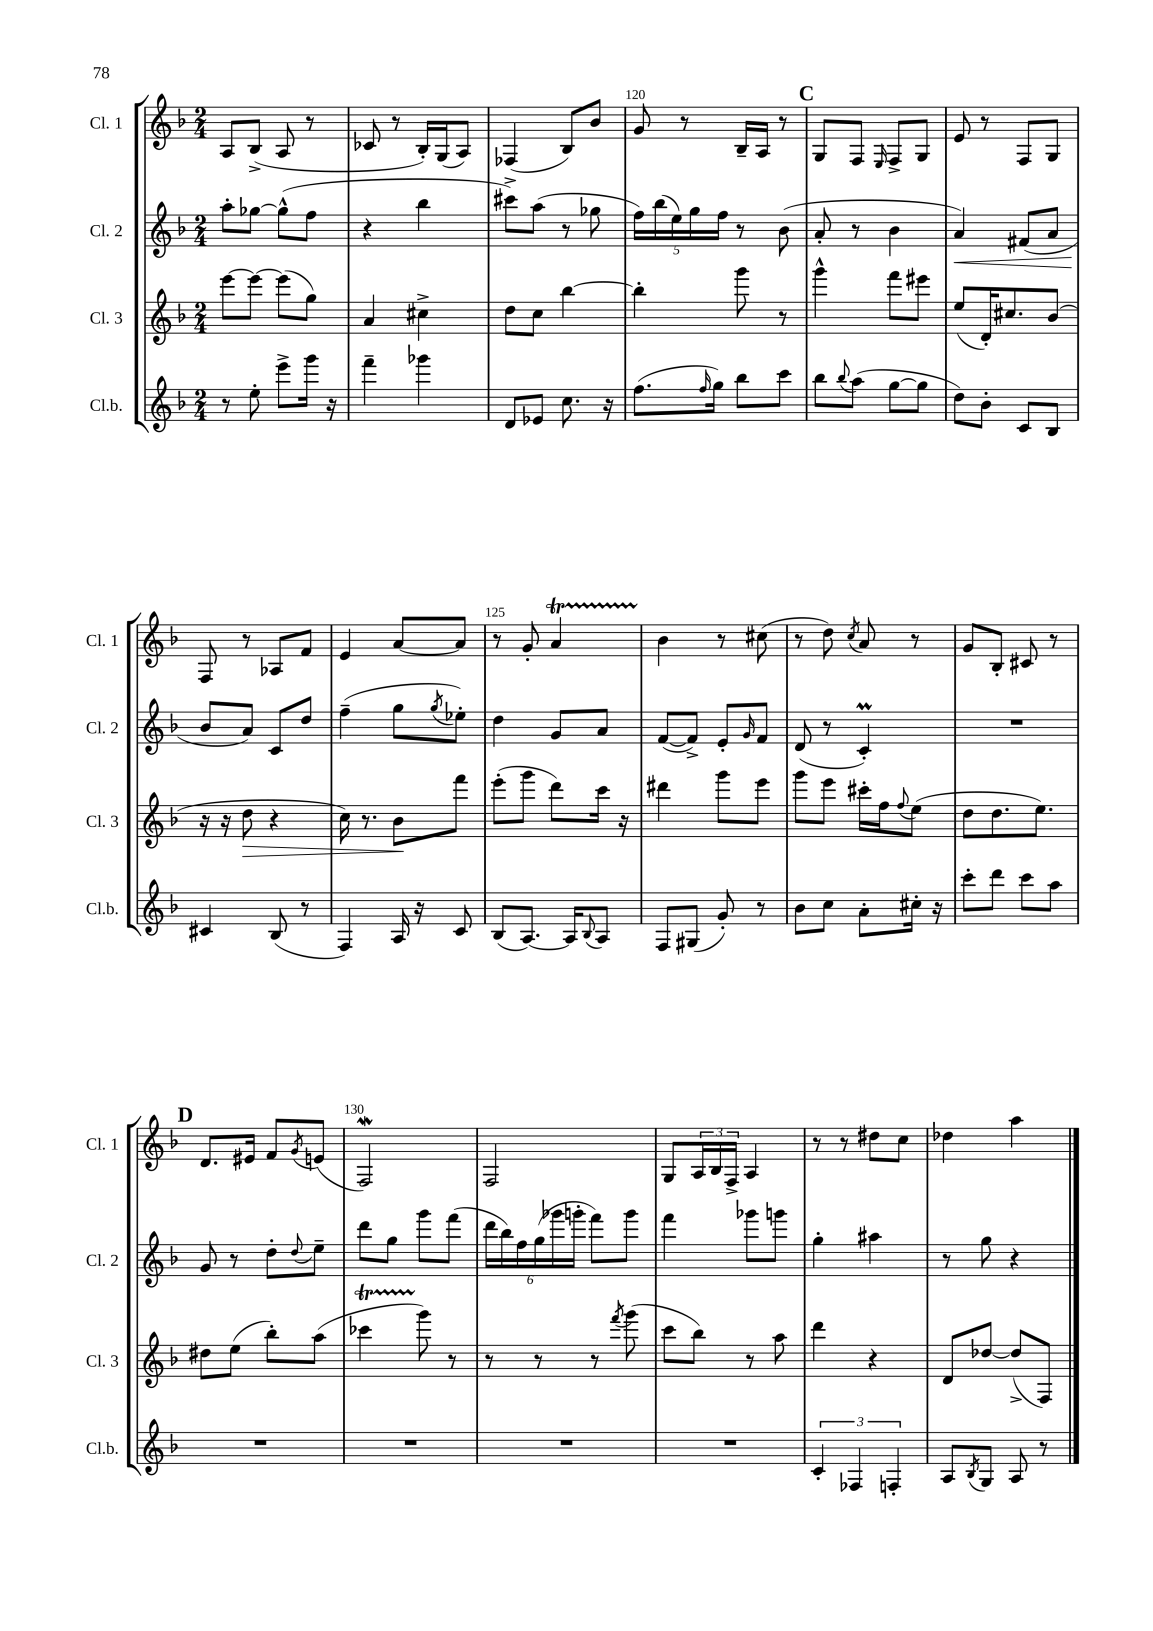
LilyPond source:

<<
\new StaffGroup <<
\new Staff = "s0" \with { instrumentName = "Cl. 1" shortInstrumentName = "Cl. 1" } {
    \clef treble \key f \major \numericTimeSignature \time 2/4
    a8 bes8->( a8 r8 |
    ces'8 r8 bes16-.) g16( a8) |
    fes4( bes8) bes'8 |
    g'8 r8 bes16-- a16 r8 |
    \mark \markup { \bold "C" } g8 f8 \grace { e16 } f8-> g8 |
    e'8 r8 f8 g8 |
    f8 r8 aes8 f'8 |
    e'4 a'8~ a'8 |
    r8 g'8-. a'4\startTrillSpan |
    bes'4\stopTrillSpan r8 cis''8( |
    r8 d''8) \acciaccatura { c''8 } a'8 r8 |
    g'8 bes8-. cis'8 r8 |
    \mark \markup { \bold "D" } d'8. eis'16 f'8 \acciaccatura { g'8 } e'8( |
    f2\mordent) |
    f2 |
    g8 \tuplet 3/2 { a16 bes16 f16-> } a4 |
    r8 r8 dis''8 c''8 |
    des''4 a''4 \bar "|." |
}
\new Staff = "s1" \with { instrumentName = "Cl. 2" shortInstrumentName = "Cl. 2" } {
    \clef treble \key f \major \numericTimeSignature \time 2/4
    a''8-. ges''8~ ges''8-^( f''8 |
    r4 bes''4 |
    cis'''8->) a''8( r8 ges''8 |
    \tuplet 5/4 { f''16) bes''16( e''16) g''16 f''16 } r8 bes'8( |
    \mark \markup { \bold "C" } a'8-. r8 bes'4 |
    a'4\<) fis'8( a'8 |
    bes'8\! a'8) c'8 d''8 |
    f''4--( g''8 \acciaccatura { g''8 } ees''8-.) |
    d''4 g'8 a'8 |
    f'8~( f'8->) e'8-. \grace { g'16 } f'8 |
    d'8( r8 c'4-.\prall) |
    R2 |
    \mark \markup { \bold "D" } g'8 r8 d''8-. \appoggiatura { d''8 } e''8-- |
    d'''8 g''8 g'''8 f'''8( |
    \tuplet 6/4 { d'''16 bes''16) f''16 g''16( ges'''16 g'''16-. } f'''8) g'''8 |
    f'''4 ges'''8 g'''8 |
    g''4-. ais''4 |
    r8 g''8 r4 \bar "|." |
}
\new Staff = "s2" \with { instrumentName = "Cl. 3" shortInstrumentName = "Cl. 3" } {
    \clef treble \key f \major \numericTimeSignature \time 2/4
    e'''8~ e'''8~ e'''8( g''8) |
    a'4 cis''4-> |
    d''8 c''8 bes''4~ |
    bes''4-. g'''8 r8 |
    \mark \markup { \bold "C" } g'''4-^ f'''8 eis'''8 |
    e''8( d'16-.) cis''8. bes'8( |
    r16 r16 d''8\> r4 |
    c''16) r8. bes'8\! f'''8 |
    e'''8-.( g'''8 d'''8) c'''16 r16 |
    dis'''4 g'''8 e'''8 |
    g'''8 e'''8 cis'''16-. f''16 \appoggiatura { f''8 } e''8( |
    d''8 d''8. e''8.) |
    \mark \markup { \bold "D" } dis''8 e''8( bes''8-.) a''8( |
    ces'''4\startTrillSpan g'''8\stopTrillSpan) r8 |
    r8 r8 r8 \acciaccatura { f'''8 } g'''8( |
    c'''8 bes''8) r8 a''8 |
    d'''4 r4 |
    d'8 des''8~ des''8->( f8) \bar "|." |
}
\new Staff = "s3" \with { instrumentName = "Cl.b." shortInstrumentName = "Cl.b." } {
    \clef treble \key f \major \numericTimeSignature \time 2/4
    r8 e''8-. e'''8-> g'''16 r16 |
    f'''4-- ges'''4 |
    d'8 ees'8 c''8. r16 |
    f''8.( \grace { f''16 } g''16) bes''8 c'''8 |
    \mark \markup { \bold "C" } bes''8 \appoggiatura { bes''8 } a''8( g''8~ g''8 |
    d''8) bes'8-. c'8 bes8 |
    cis'4 bes8( r8 |
    f4) a16 r16 c'8 |
    bes8( a8.~) a16 \appoggiatura { bes8 } a8 |
    f8 gis8( g'8-.) r8 |
    bes'8 c''8 a'8-. cis''16-. r16 |
    c'''8-. d'''8 c'''8 a''8 |
    \mark \markup { \bold "D" } R2 |
    R2 |
    R2 |
    R2 |
    \tuplet 3/2 { c'4-. fes4 f4-. } |
    a8 \acciaccatura { bes8 } g8 a8 r8 \bar "|." |
}
>>
>>
\layout { \context { \Score currentBarNumber = #117 \override BarNumber.break-visibility = ##(#f #t #t) barNumberVisibility = #(every-nth-bar-number-visible 5) } }
